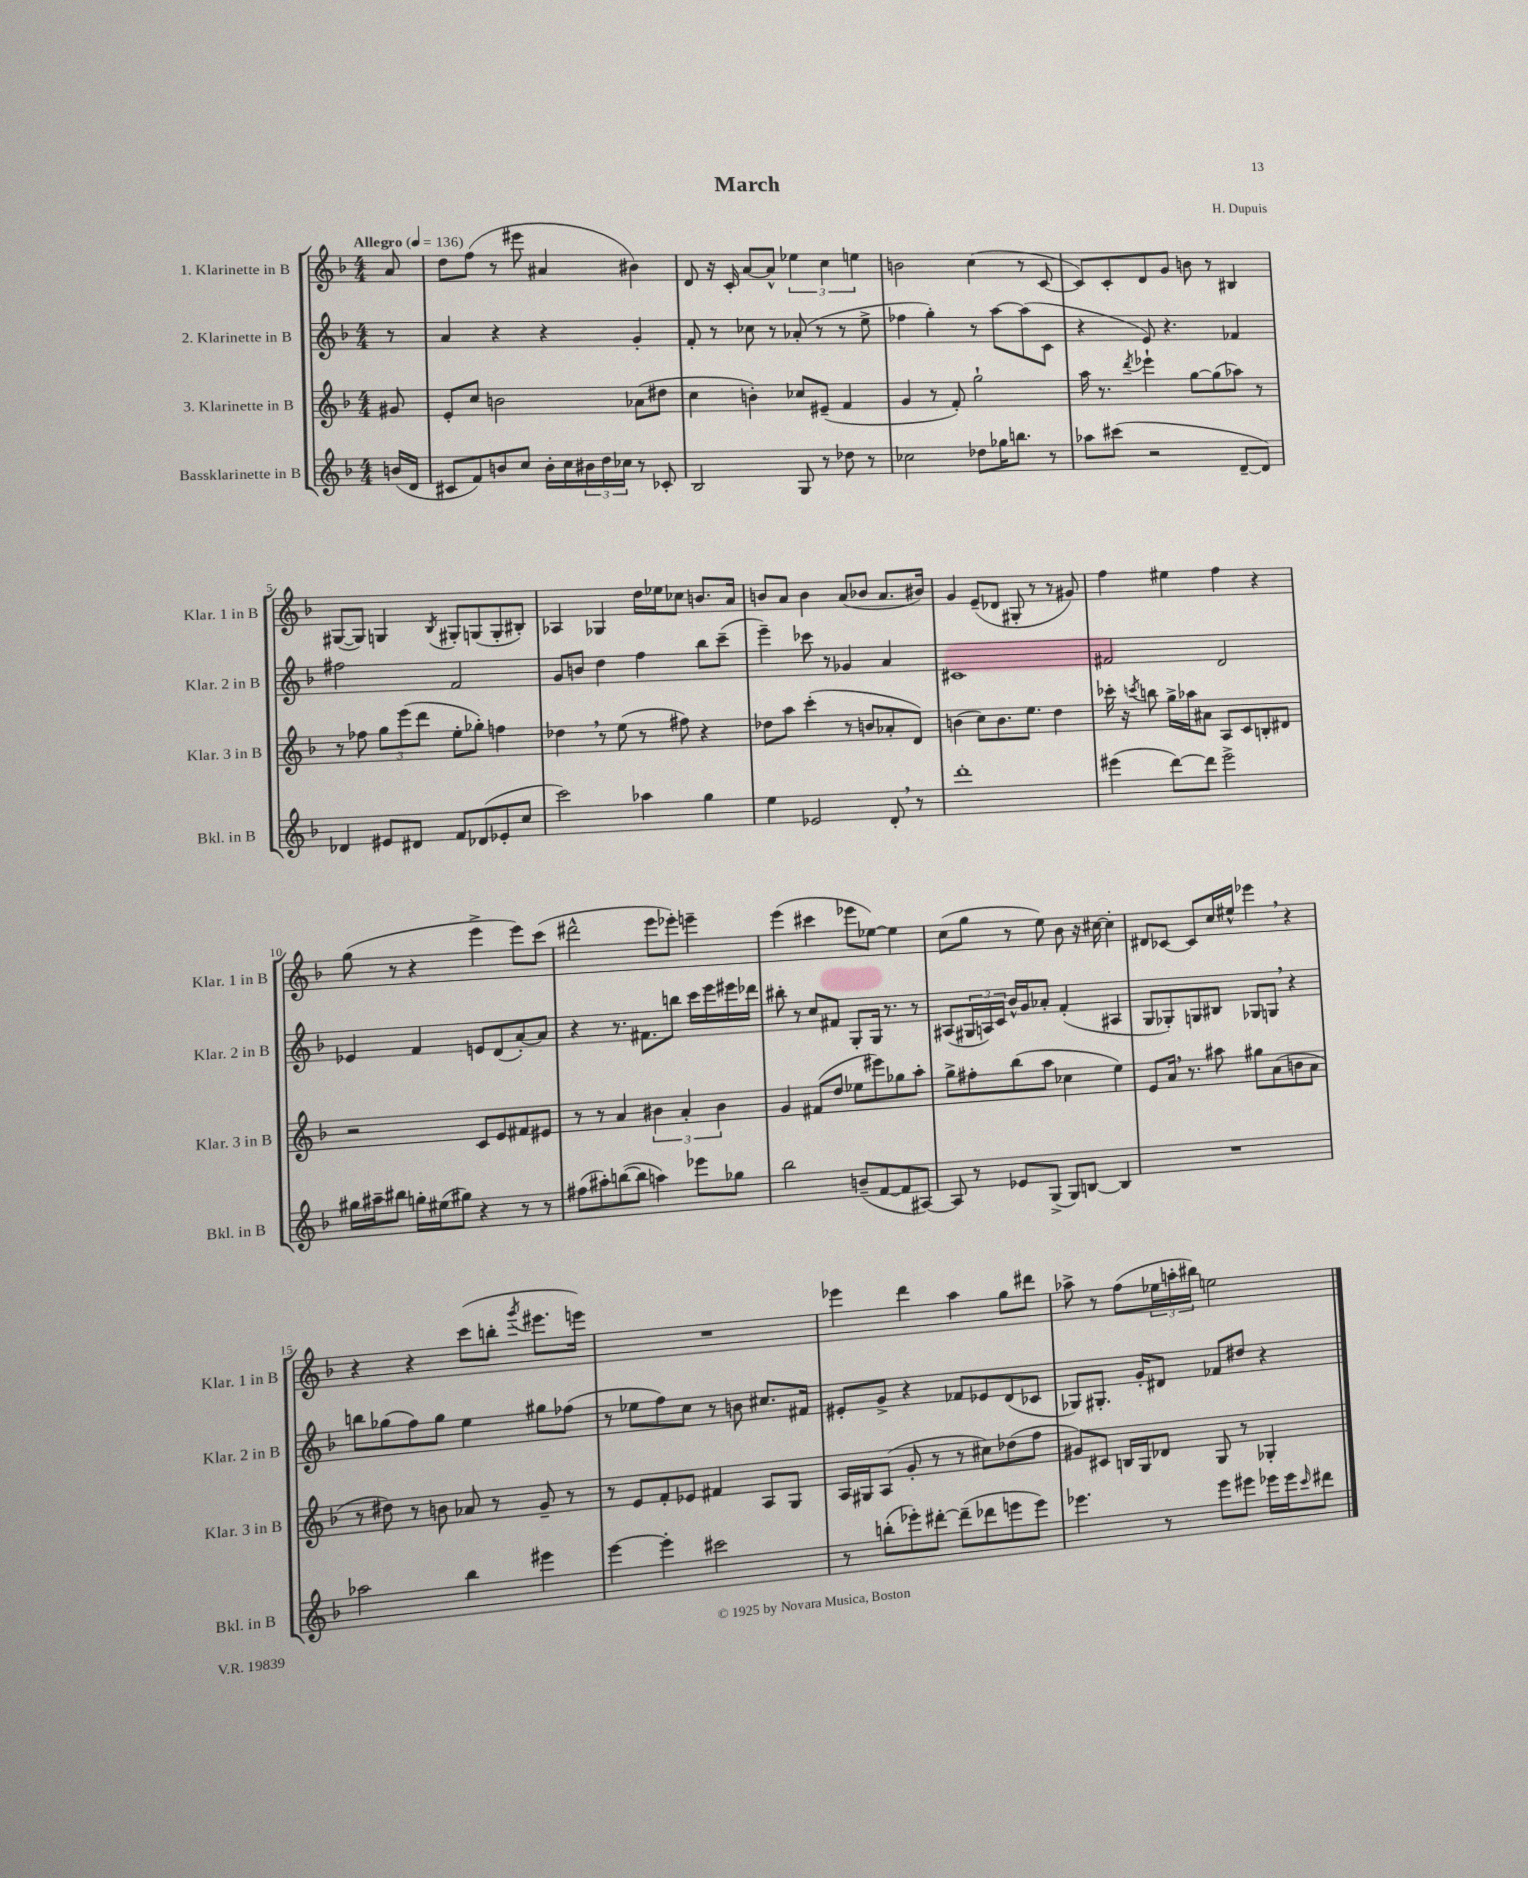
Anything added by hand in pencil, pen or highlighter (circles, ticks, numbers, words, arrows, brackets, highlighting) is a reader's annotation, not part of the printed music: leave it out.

**kern	**kern	**kern	**kern
*staff4	*staff3	*staff2	*staff1
*clefG2	*clefG2	*clefG2	*clefG2
*k[b-]	*k[b-]	*k[b-]	*k[b-]
*M4/4	*M4/4	*M4/4	*M4/4
*MM136	*MM136	*MM136	*MM136
(16b	8g#	8r	8a
16d	.	.	.
=	=	=	=
8c#	8e'	4a	8dd
8f)	8cc	.	(8ff
8b	2b	4r	8r
8cc	.	.	8eee#
16b'	.	4r	4a#
16cc	.	.	.
24b#	.	.	.
24dd	.	.	.
24cc-	.	.	.
8r	(8a-	4g'	4b#)
8c-'	8dd#	.	.
=	=	=	=
2B-	4cc	8f'	8d
.	.	8r	16r
.	.	.	16c'
.	4b')	8cc-	[8a
.	.	8r	8a^^]
8G	8cc-	(8a-'	6ee-
8r	(8e#~	8r	.
.	.	.	6cc
8dd-	4f	8r	.
.	.	.	6ee
8r	.	8ee^	.
=	=	=	=
2cc-	4g	4ff-	2b
.	8r	4gg')	.
.	8f')	.	.
8dd-	2gg`	8r	(4cc
16gg-	.	[8aa	.
8.bb	.	.	.
.	.	(8aa]	8r
8r	.	8c	[8c
=	=	=	=
8aa-	16aa	4r	8c])
.	8.r	.	.
(8ccc#	.	.	8c'
.	8qddd	.	.
2r	4eee-`	8e)	8d
.	.	4.r	8g
.	[8gg	.	8b
.	(8gg]	.	8r
[8d~	8aa-)	4f-	4B#
8d])	8r	.	.
=	=	=	=
4d-	8r	2ff#	([8G#
.	8ff-	.	8G#])
8e#	12gg	.	4G
.	(12eee	.	.
8d#	.	.	.
.	12ddd	.	.
.	.	.	8qB-
8f	8ee'	2f	8G#'
(8d-	8gg-')	.	(8G
8e-'	4ff	.	8G'
8cc	.	.	8B#')
=	=	=	=
2ccc)	4dd-	8g	4A-
.	.	8b	.
.	8r	4dd	4G-
.	(8ee	.	.
4aa-	8r	4ff	16dd
.	.	.	16ee-
.	8ff#)	.	8cc-
4gg	4r	8bb-	8.b
.	.	(8ccc~	.
.	.	.	16a
=	=	=	=
4ee	8dd-	4eee~)	8b
.	8aa	.	8a
2e-	(4ccc'	8ccc-	4b
.	.	8r	.
.	8r	4g-	(8a
.	8b	.	8b-
8d'	8a-'	4a	8.a
8r	8d)	.	.
.	.	.	16b#)
=	=	=	=
1ddd'	(4b	1c#	4g
.	8cc)	.	(8e~
.	8.b	.	8d-
.	.	.	8G#'
.	8.ee	.	.
.	.	.	8r
.	4dd	.	8r
.	.	.	8g#)
=	=	=	=
(4eee#	16ccc-'	2f#	4ff
.	16r	.	.
.	8qccc	.	.
.	8bb	.	.
[8ddd)	16gg^	.	4ee#
.	16aa-	.	.
8ddd]	8a#	.	.
2eee#^	8A	2d	4ff
.	8c	.	.
.	8B'	.	4r
.	8d#	.	.
=	=	=	=
16gg#	2r	4e-	(8gg
16aa#~	.	.	.
8bb#	.	.	8r
16gg'	.	4f	4r
(16ee#	.	.	.
8gg#)	.	.	.
4r	8c	8e	4eee^
.	8e	(8d	.
8r	8f#	[8a')	8eee)
8r	8e#	8a]	(8ccc
=	=	=	=
(8ff#	8r	4r	2ddd#^^
8aa#')	8r	.	.
([8bb	4a	8.r	.
8bb]	.	.	.
.	.	8.f#	.
4aa)	6b#	.	8eee
.	.	8bb	8eee-')
.	6a'	.	.
8eee-	.	16ccc	4eee~
.	.	16eee	.
.	6b#	.	.
8gg-	.	16eee#	.
.	.	16ddd-	.
=	=	=	=
2bb-	4g	8bb#'	(4eee
.	.	8r	.
.	(8f#	8cc	4ccc#
.	8dd	8f#	.
(8b~	8ee-	8G'	8eee-
[8f	8eee#)	16G	[8ee-)
.	.	8.r	.
8f]	8gg-	.	4ee-]
[8A#)	8aa'	8r	.
=	=	=	=
8A#]	8gg^	(8A#	(8cc
8r	8ff#'	24G#	8gg
.	.	24A)	.
.	.	24c	.
8e-	(8bb-	16b-^^	8r
.	.	16g	.
(8G^	8aa	8a-'	8ee)
8G)	4cc-	(4f'	8b-
[8B	.	.	16r
.	.	.	[16cc#
4B]	4ee)	4A#	4cc#']
=	=	=	=
1r	8e	8G	8d#
.	16a	8G-')	[8c-
.	8.r	.	.
.	.	8G	8c-]
.	8aa#	8B#	16cc
.	.	.	16ee#^^
.	8gg#	8G-	4eee-
.	(8a	8G	.
.	8b	4r	4r
.	8a	.	.
=	=	=	=
2aa-	8r	8bb	4r
.	8dd#)	(8gg-	.
.	8r	8ff)	4r
.	8b	8gg-	.
4bb-	8a-	4ee	(8ccc
.	8r	.	8bb'
.	.	.	8qggg
4eee#	8g~	8gg#	8.eee#
.	8r	(8ff-	.
.	.	.	16eee)
=	=	=	=
[4eee	8r	8r	1r
.	8e	8ee-	.
4eee']	8f'	8ff)	.
.	8e-	8cc	.
2ccc#	4f#	8r	.
.	.	8b	.
.	8A	8.cc#	.
.	8G	.	.
.	.	16f#	.
=	=	=	=
8r	16A	8e#'	4eee-
.	16G#	.	.
(8bb'	(8A	8g^	.
8eee-')	8g'	4r	4ddd
[8ddd#'	8r	.	.
(8ddd#~]	8r	8f-	4aa
8ddd-	8cc#)	8e-	.
8eee	(8dd-	(8d	8gg
8eee)	8ff	8c-	8ddd#
=	=	=	=
4.eee-	8g#)	8G-)	8aa-^
.	8c#	8.G#'	8r
.	16B	.	(8ff
.	16G	16g'	.
8r	8d-	8d#	24ee-
.	.	.	24aa'
.	.	.	24bb#)
8eee-	8G	8f-	2ee
8eee#	8r	8dd#	.
16eee-	4G-'	4r	.
16eee-	.	.	.
16qqccc	.	.	.
8ddd#	.	.	.
==	==	==	==
*-	*-	*-	*-
